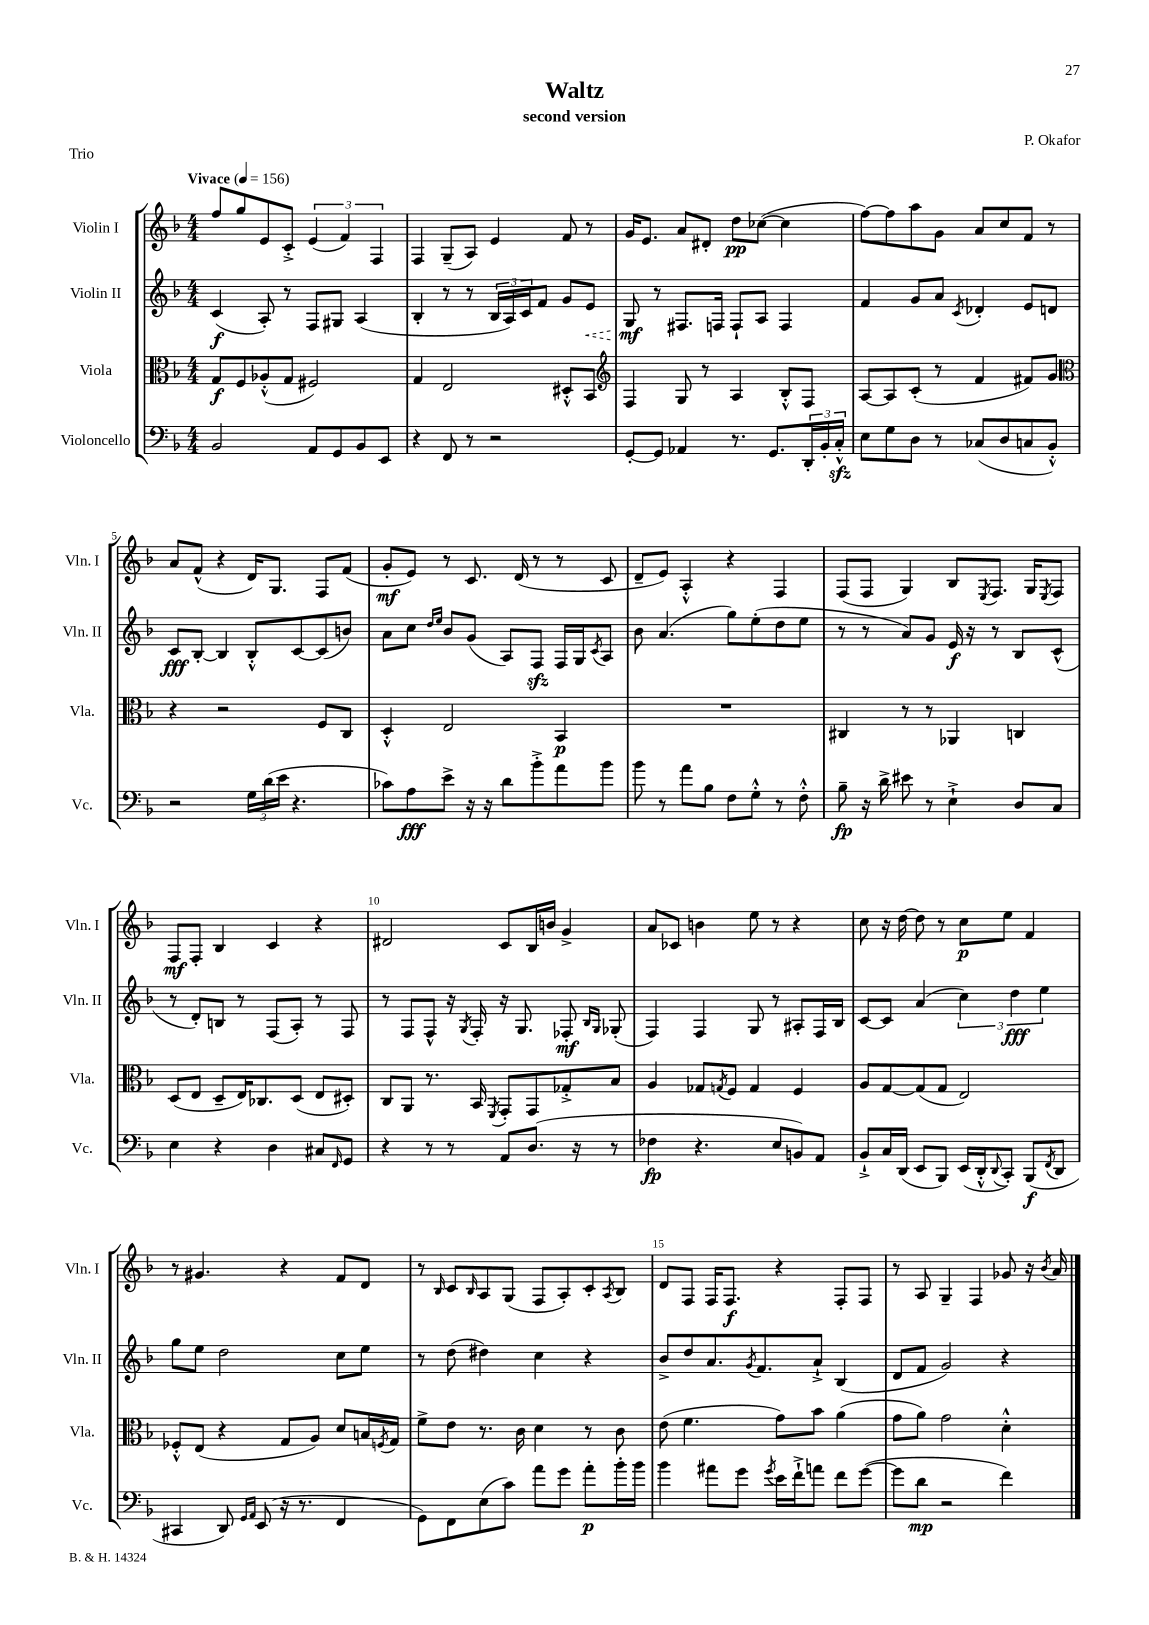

**kern	**kern	**kern	**kern
*staff4	*staff3	*staff2	*staff1
*clefF4	*clefC3	*clefG2	*clefG2
*k[b-]	*k[b-]	*k[b-]	*k[b-]
*M4/4	*M4/4	*M4/4	*M4/4
*MM156	*MM156	*MM156	*MM156
2BB-/	8G/L	(4c/	8ff/L
.	8F/	.	8gg/
.	(8A-'^^/	8A'/)	8e/
.	8G/J	8r	8c'^/J
8AA/L	2F#/)	8F/L	(6e/
8GG/	.	8G#/J	.
.	.	.	6f/)
8BB-/	.	(4A/	.
.	.	.	6F/
8EE/J	.	.	.
=	=	=	=
4r	4G/	4B-'/	4F/
8FF/	2E/	8r	(8G~/L
8r	.	8r	8A/J)
2r	.	24B-/LL	4e/
.	.	24A/)	.
.	.	24c/J	.
.	.	8f/J	.
.	8D#'^^/L	8g/L	8f/
.	8BB-/J	8e/J	8r
=	=	=	=
*	*clefG2	*	*
[8GG'/L	4F/	8G/	16g/LK
.	.	.	8.e/J
8GG/]J	.	8r	.
4AA-/	8G/	8.F#/L	8a/L
.	8r	.	8d#'/J
.	.	16F/Jk	.
8.r	4A/	8F`/L	8dd\L
.	.	8A/J	([8cc-\J
8.GG/L	.	.	.
.	8B-'^^/L	4F/	4cc-\]
24DD'/L	8F/J	.	.
24BB-'/	.	.	.
24C'^^/JJ	.	.	.
=	=	=	=
8E\L	[8A/L	4f/	[8ff\L)
8G\	8A/]	.	8ff\]
8D\J	(8c'/J	8g/L	8aa\
8r	8r	8a/J	8g\J
.	.	8qc/	.
(8C-/L	4f/	4d-'/	8a/L
8D/	.	.	8cc/
8C/	8f#/L)	8e/L	8f/J
8BB-'^^/J)	8g/J	8d/J	8r
=	=	=	=
*	*clefC3	*	*
2r	4r	8c/L	8a/L
.	.	[8B-'/J	(8f^^/J
.	2r	4B-/]	4r
24G\LL	.	8B-'^^/L	16d/LK)
(24d\	.	.	.
.	.	.	8.G/J
24e\JJ	.	.	.
4.r	.	[8c/	.
.	8F/L	(8c/]	8F/L
.	8C/J	8b/J)	(8f/J
=	=	=	=
8c-\L)	4D'^^/	8a\L	8g'/L
8A\	.	8cc\J	8e/J)
.	.	16qqdd/LL	.
.	.	16qqee/JJ	.
8e^\J	2E/	8b-/L	8r
16r	.	(8g/J	8.c/
16r	.	.	.
8d\L	.	8A/L)	.
.	.	.	(16d/
8b-'^\	.	8F/J	8r
8a\	4BB-/	16F/LL	8r
.	.	16G/J	.
.	.	8qc/	.
8b-\J	.	8A/J	8c/
=	=	=	=
8b-\	1r	8b-\	8d~/L
8r	.	(4.a/	8e/J)
8a\L	.	.	4A'^^/
8B-\J	.	.	.
8F\L	.	8gg\L)	4r
8G'^^\J	.	(8ee'\	.
8r	.	8dd\	4F/
8F'^^\	.	8ee\J	.
=	=	=	=
8B-~\	4C#/	8r	(8F/L
16r	.	8r	8F/J
16d^\	.	.	.
8e#\	8r	8a/L)	4G/)
8r	8r	8g/J	.
4E`^\	4AA-/	16e/	8B-/L
.	.	16r	.
.	.	.	8qE/
.	.	8r	8.F/J
8D/L	4C/	8B-/L	.
.	.	.	16G/LK
.	.	.	8qE/
8C/J	.	(8c^^/J	8F/J
=	=	=	=
4E\	(8D/L	8r	8F/L
.	8E/J	8d'/L)	8F'/J
4r	8D~/L	8B/J	4B-/
.	16E/K)	8r	.
.	8.C-/	.	.
4D\	.	(8F/L	4c/
.	(8D/J	8A'/J)	.
8C#/L	8E/L	8r	4r
16qqFF/	.	.	.
8GG/J	8D#'/J)	8F/	.
=	=	=	=
4r	8C/L	8r	2d#/
.	8AA/J	8F/L	.
8r	8.r	8F^^/J	.
8r	.	16r	.
.	.	8qG/	.
.	16BB-/	16F'/	.
.	8qFF/	.	.
8AA/L	8GG'/L	16r	8c/L
.	.	8.G/	.
(8.D/J	8GG/	.	16B-/L
.	.	.	16b/JJ
.	8G-'^/	8F-'/	4g^/
16r	.	.	.
.	.	16qqB-/LL	.
.	.	16qqG/JJ	.
8r	8B-/J	(8G-'/	.
=	=	=	=
4F-\	4A/	4F/)	8a/L
.	.	.	8c-/J
4.r	8G-/L	4F/	4b\
.	8qG/	.	.
.	8F/J	.	.
.	4G/	8G/	8ee\
8E/L	.	8r	8r
8BB/)	4F/	8A#'/L	4r
8AA/J	.	16F/L	.
.	.	16B-/JJ	.
=	=	=	=
8BB-`^/L	8A/L	[8c/L	8cc\
16C/L	[8G/	8c/]J	16r
(16DD/JJ	.	.	[16dd\
8EE/L	(8G/]	(4a/	8dd\]
8BBB-/J)	8G/J	.	8r
(16EE/LL	2E/)	6cc\)	8cc\L
16DD'^^/J	.	.	.
8qqDD/	.	.	.
8CC'/J)	.	.	8ee\J
.	.	6dd\	.
(8BBB-/L	.	.	4f/
.	.	6ee\	.
8qFF/	.	.	.
8DD/J	.	.	.
=	=	=	=
4CC#/	8F-'^^/L	8gg\L	8r
.	(8E/J	8ee\J	4.g#/
8DD/)	4r	2dd\	.
16qqGG/LL	.	.	.
16qqAA/JJ	.	.	.
(8EE/	.	.	.
16r	8G/L	.	4r
8.r	.	.	.
.	8A/J)	.	.
4FF/	8d/L	8cc\L	8f/L
.	16B/L	8ee\J	8d/J
.	8qF/	.	.
.	16G/JJ	.	.
=	=	=	=
8GG\L)	8f^\L	8r	8r
.	.	.	16qqB-/
8FF\	8e\J	(8dd\	8c/L
.	.	.	16qqB-/
(8E\	8.r	4dd#\)	8A/
8c\J)	.	.	(8G/J
.	16c\	.	.
8a\L	4d\	4cc\	8F/L
8g\J	.	.	8A'/)
8a'\L	8r	4r	8c'/
.	.	.	8qA/
16b-'\L	8c\	.	8B-/J
16b-\JJ	.	.	.
=	=	=	=
4b-\	(8e\	8b-^/L	8d/L
.	4.f\	8dd/	8F/J
8a#\L	.	8.a/	16F/LK
.	.	.	8.F/J
8g\J	.	.	.
.	.	8qg/	.
.	.	8.f/	.
8qg/	.	.	.
16e\LL	8g\L)	.	4r
16f`^\J	.	.	.
8a\J	8b-\J	8a`^/J	.
8f\L	(4a\	(4B-/	8F'/L
([8g\J	.	.	8F/J
=	=	=	=
8g\]L	8g\L	8d/L	8r
8d\J	8a\J)	8f/J	8A/
2r	2g\	2g/)	4G~/
.	.	.	4F/
4f\)	4d'^^\	4r	8g-/
.	.	.	16r
.	.	.	8qb-/
.	.	.	16a/
==	==	==	==
*-	*-	*-	*-
